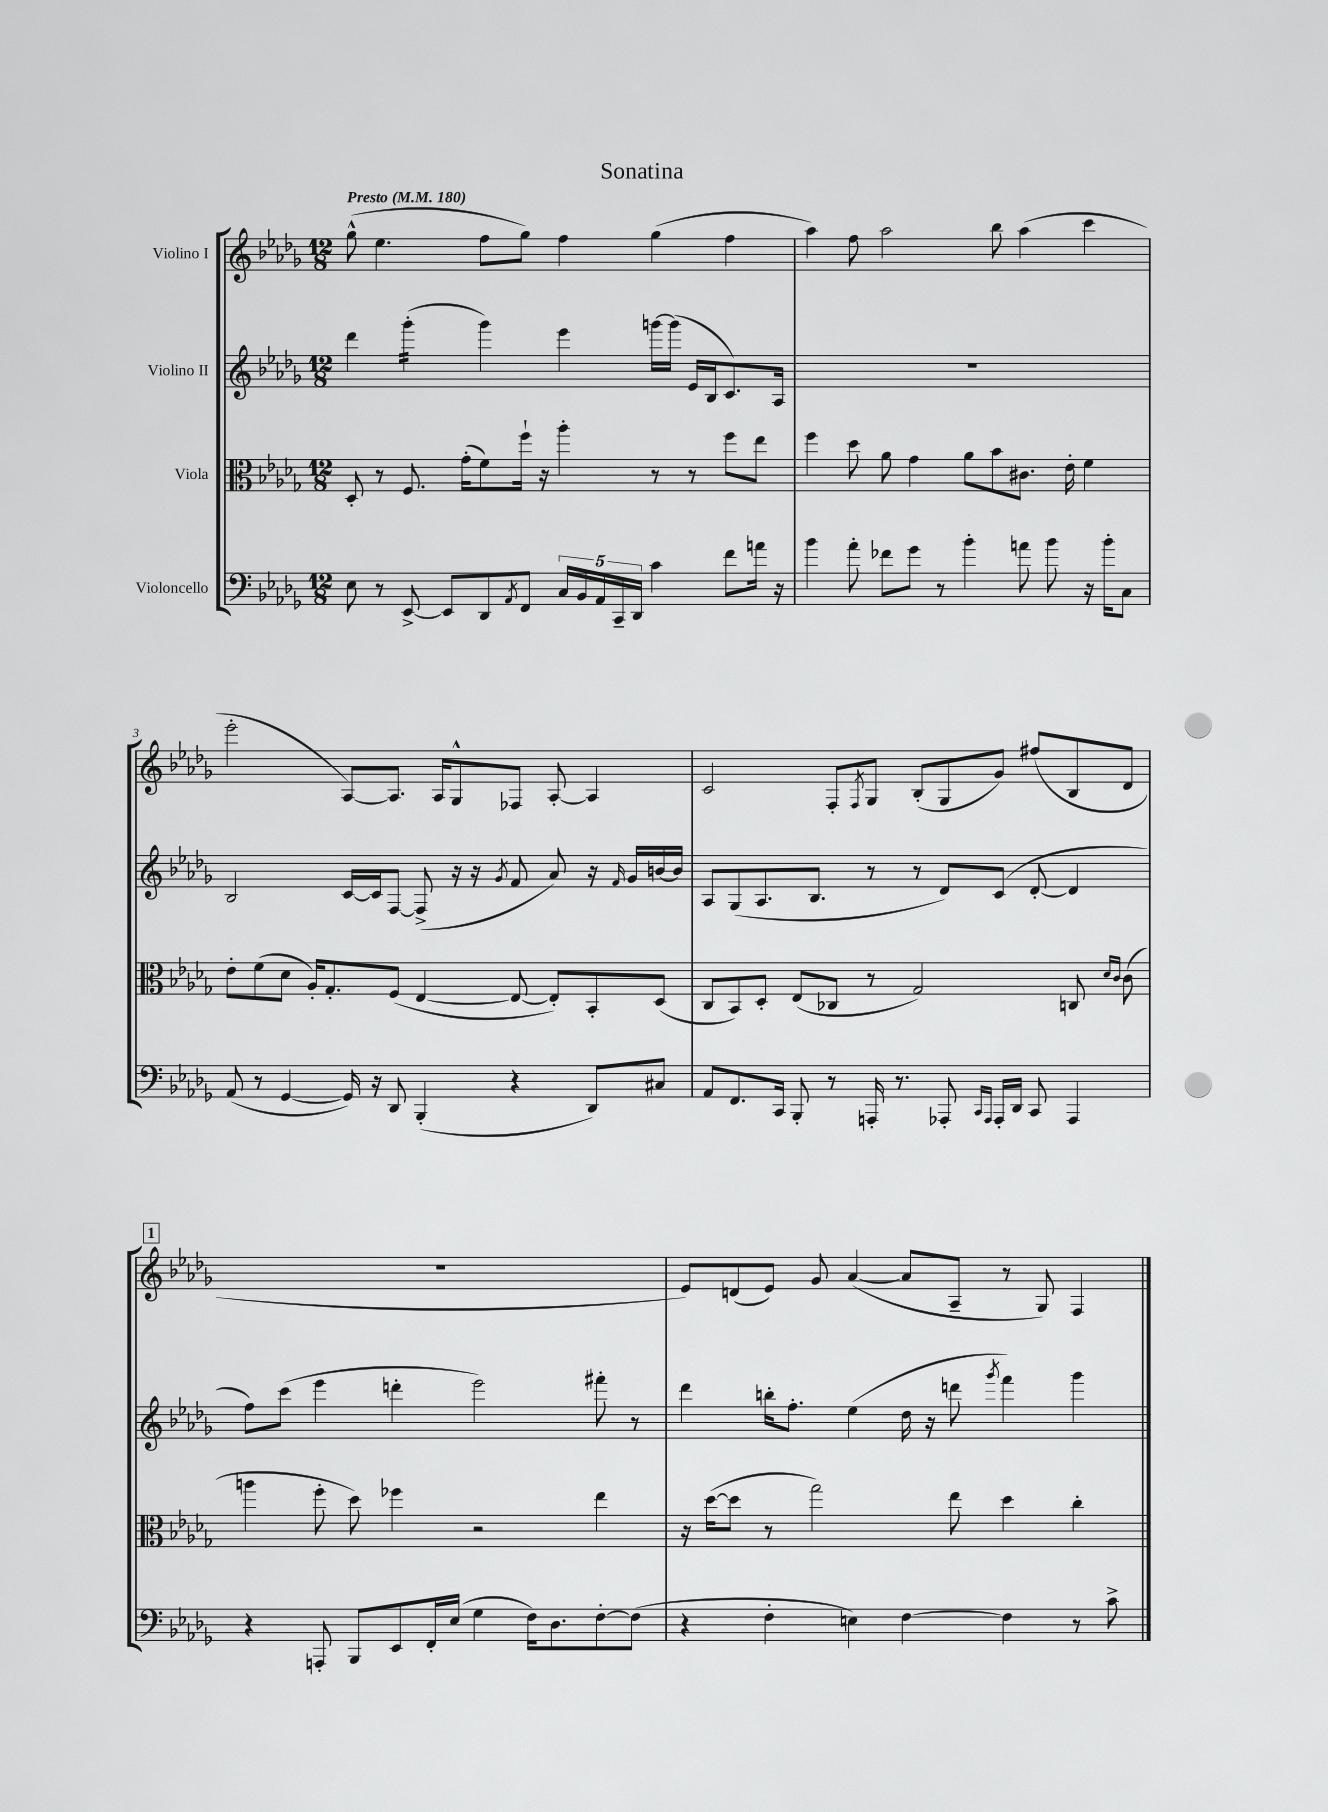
\header { title = "Sonatina" }
<<
\new StaffGroup <<
\new Staff = "s0" \with { instrumentName = "Violino I" } {
    \clef treble \key des \major \numericTimeSignature \time 12/8 \tempo "Presto" 4 = 180
    ges''8-^( ees''4. f''8 ges''8) f''4 ges''4( f''4 |
    aes''4) f''8 aes''2 bes''8 aes''4( c'''4 |
    ees'''2-. aes8~) aes8. aes16 ges8-^ fes8 aes8~-. aes4 |
    c'2 f8-. \acciaccatura { f8 } ges8 bes8-.( ges8 ges'8) fis''8( bes8 des'8 |
    \mark \markup { \box "1" } R1. |
    ees'8) d'8( ees'8) ges'8 aes'4~( aes'8 aes8-- r8 ges8) f4 \bar "|." |
}
\new Staff = "s1" \with { instrumentName = "Violino II" } {
    \clef treble \key des \major \numericTimeSignature \time 12/8
    des'''4 ges'''4:16-.( ges'''4) ees'''4 g'''16~ g'''16( ees'16 bes16 c'8.) aes16 |
    R1. |
    bes2 c'16~ c'16 f8~ f8->( r16 r16 \acciaccatura { ges'8 } f'8 aes'8) r16 \grace { f'16 } ges'16 b'16~ b'16 |
    aes8 ges8( aes8. bes8. r8 r8 des'8) c'8( des'8~-. des'4 |
    \mark \markup { \box "1" } f''8) c'''8( ees'''4 d'''4-. ees'''2) fis'''8-. r8 |
    des'''4 b''16-. f''8.-. ees''4( des''16 r16 d'''8 \acciaccatura { ges'''8 } f'''4) ges'''4 \bar "|." |
}
\new Staff = "s2" \with { instrumentName = "Viola" } {
    \clef alto \key des \major \numericTimeSignature \time 12/8
    des8-. r8 f8. ges'16-.( f'8) f''16-! r16 aes''4-. r8 r8 f''8 ees''8 |
    f''4 des''8 aes'8 ges'4 aes'8 bes'8 cis'8. ees'16-. f'4 |
    ees'8-. f'8( des'8 aes16-.) ges8.-. f8( ees4~ ees8~ ees8-.) bes,8-. des8( |
    c8 bes,8) des8-. ees8( ces8 r8 ges2) c8 \grace { des'16 c'16 } c'8( |
    \mark \markup { \box "1" } a''4 f''8-. des''8) fes''4 r2 ees''4 |
    r16 des''16~( des''8 r8 ges''2) ees''8 des''4 c''4-. \bar "|." |
}
\new Staff = "s3" \with { instrumentName = "Violoncello" } {
    \clef bass \key des \major \numericTimeSignature \time 12/8
    ees8 r8 ees,8~-> ees,8 des,8 \acciaccatura { aes,8 } f,8 \tuplet 5/4 { c16 bes,16 aes,16 c,16-- des,16 } c'4 f'8 a'16 r16 |
    bes'4 aes'8-. fes'8 ges'8 r8 bes'4-. a'8 bes'8 r16 bes'16-. c8 |
    aes,8( r8 ges,4~ ges,16) r16 des,8 bes,,4-.( r4 des,8) cis8 |
    aes,8 f,8. c,16 bes,,8-. r8 a,,16-. r8. aes,,8-. \grace { c,16 aes,,16 } aes,,16-. des,16 c,8 aes,,4 |
    \mark \markup { \box "1" } r4 a,,8-. bes,,8 ees,8 f,16-. ees16( ges4 f16) des8. f8~-. f8( |
    r4 f4-. e4) f4~ f4 r8 c'8-> \bar "|." |
}
>>
>>
